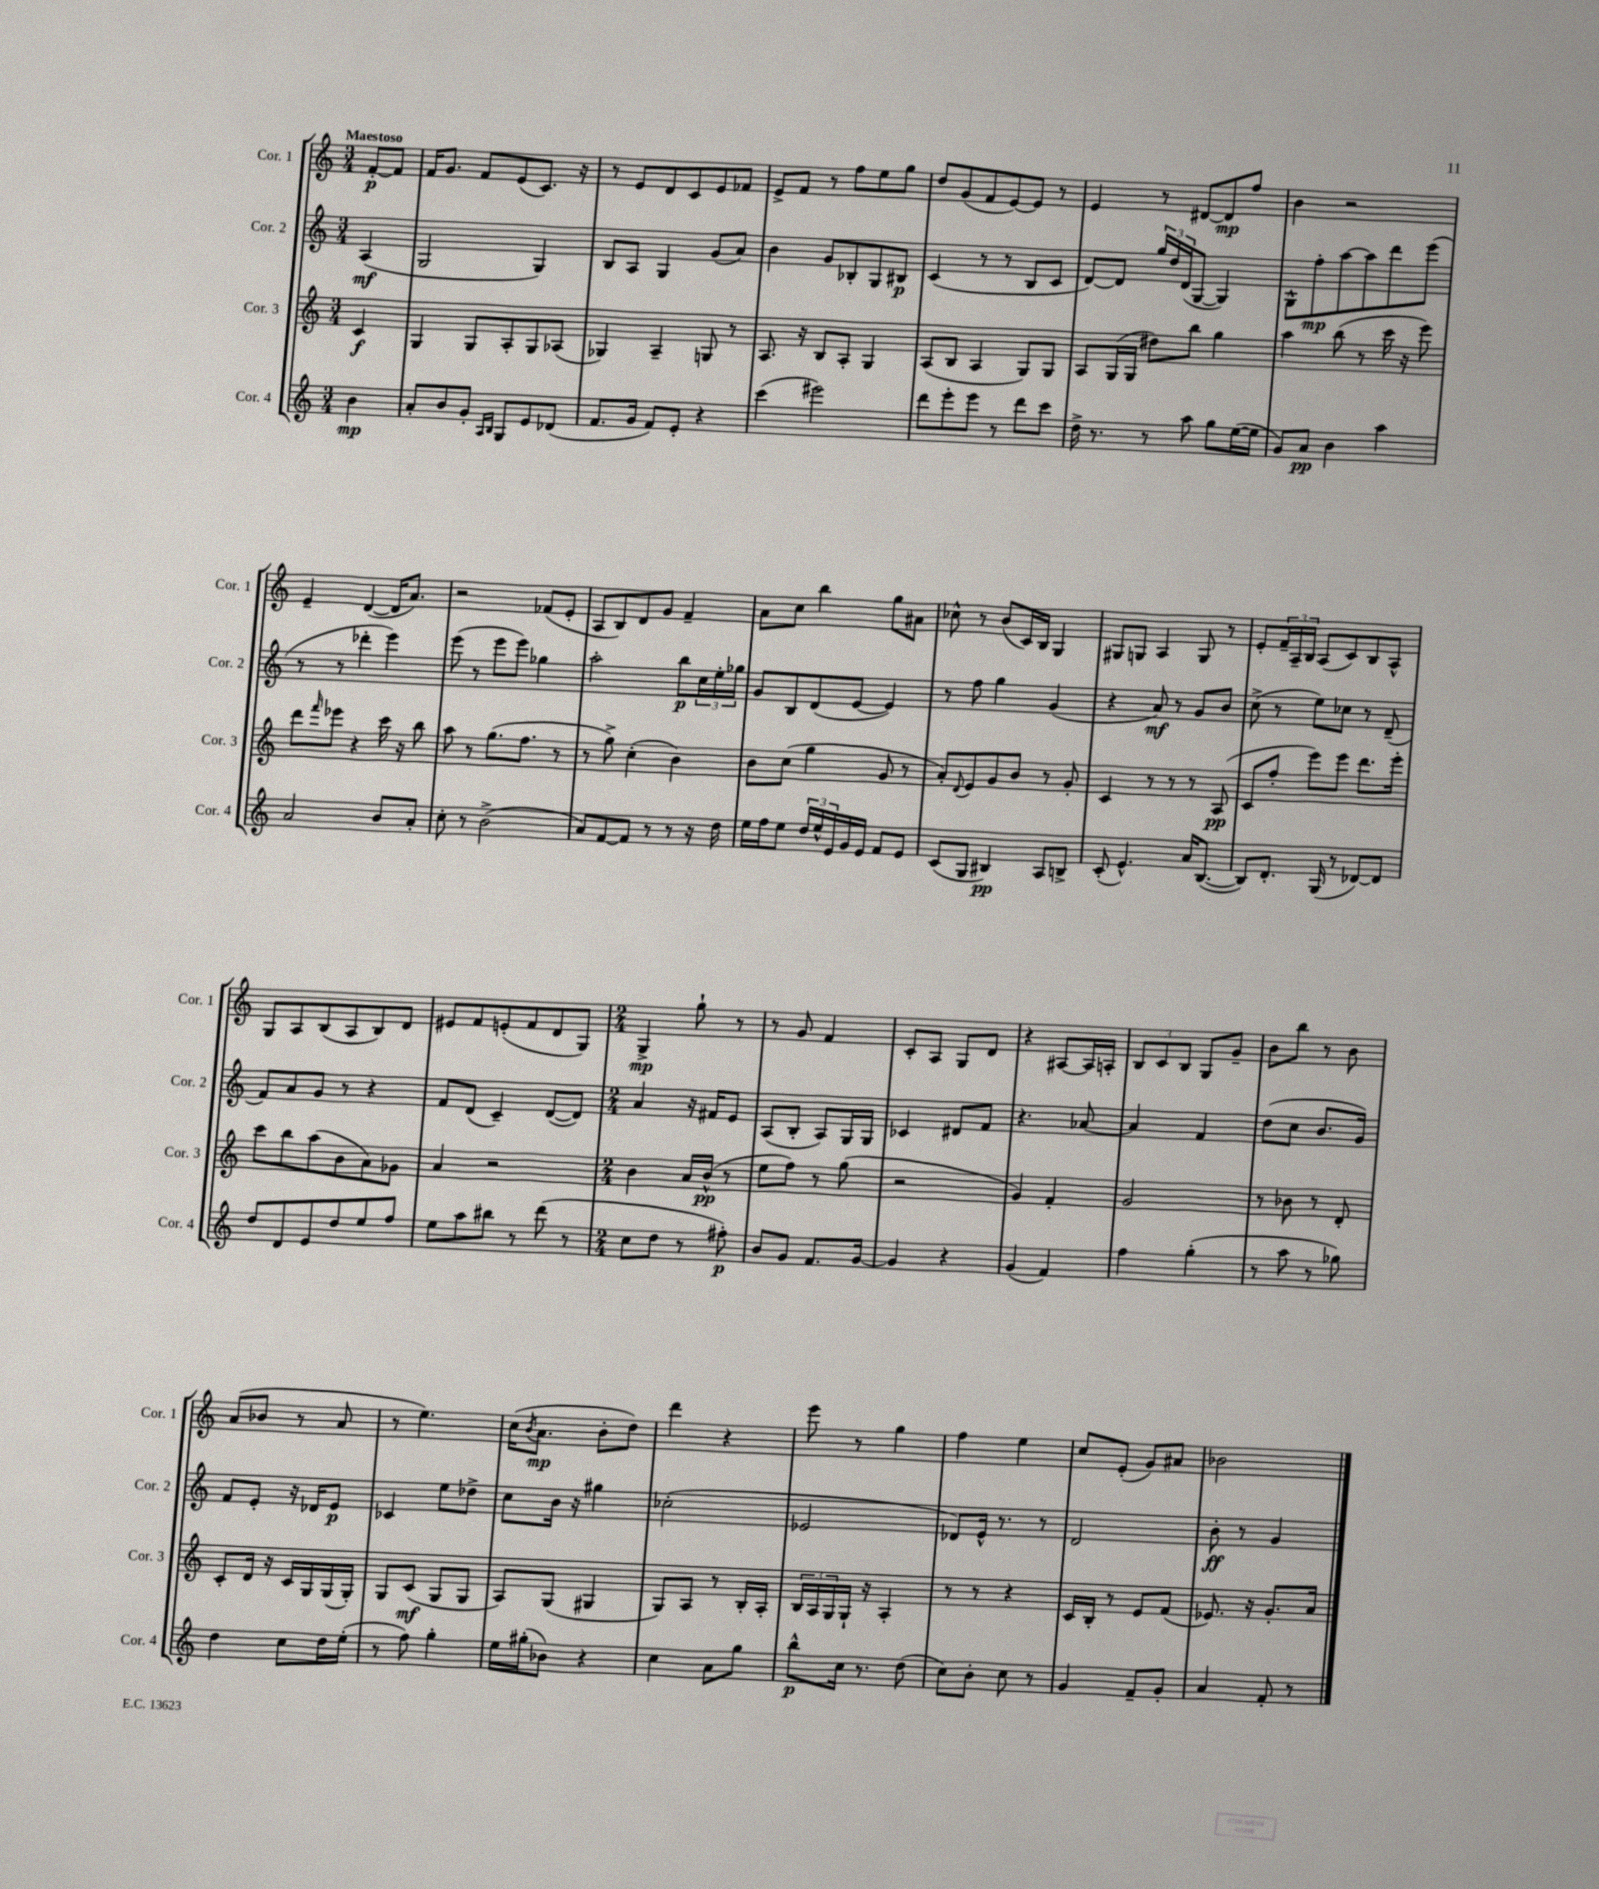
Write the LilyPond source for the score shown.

<<
\new StaffGroup <<
\new Staff = "s0" \with { instrumentName = "Cor. 1" shortInstrumentName = "Cor. 1" } {
    \clef treble \key c \major \numericTimeSignature \time 3/4 \partial 4 \tempo "Maestoso"
    f'8~-.\p f'8 |
    f'16 g'8. f'8 e'8( c'8.) r16 |
    r8 e'8 d'8 c'8 e'8 fes'8 |
    e'8-> f'8 r8 f''8 e''8 g''8 |
    d''8 g'8( f'8 e'8~) e'8 r8 |
    e'4 r8 dis'8~ dis'8\mp f''8 |
    b'4 r2 |
    e'4-- d'4~( d'16 a'8.) |
    r2 fes'8( e'8-. |
    a8 b8) d'8 g'8 f'4-- |
    a'8 c''8 b''4 g''8 ais'8 |
    ces''8-^ r8 b'8( c'16) b16 g4 |
    gis8 g8 a4 g8 r8 |
    e'8-. \tuplet 3/2 { f'16-- a16-- b16 } a8( c'8) b8 a8-^ |
    g8 a8 b8( a8 b8) d'8 |
    eis'8 f'8 e'8-.( f'8 d'8 g8) |
    \numericTimeSignature \time 2/4 g4->\mp g''8-! r8 |
    r8 g'8 f'4 |
    c'8-. a8 g8 d'8 |
    r4 ais8~ ais16 a16-. |
    \tuplet 3/2 { b8 c'8 b8 } g8 g'8-- |
    b'8 b''8 r8 b'8 |
    a'8( bes'8 r8 a'8 |
    r8 e''4.) |
    c''16( \acciaccatura { b'8 } a'8.\mp b'8-. d''8) |
    d'''4 r4 |
    e'''8 r8 g''4 |
    f''4 e''4 |
    c''8 e'8-.( g'8) ais'8 |
    bes'2 \bar "|." |
}
\new Staff = "s1" \with { instrumentName = "Cor. 2" shortInstrumentName = "Cor. 2" } {
    \clef treble \key c \major \numericTimeSignature \time 3/4 \partial 4
    a4\mf( |
    g2 g4) |
    b8 a8 g4 g'8( a'8) |
    b'4 g'8 bes8-. g8 bis8\p |
    c'4( r8 r8 b8 c'8 |
    d'8~) d'8 \tuplet 3/2 { g''16 d''16 d'16( } g8~ g4) |
    g8-^ f''8-.\mp a''8~ a''8 d'''8 e'''8( |
    r8 r8 des'''4-. e'''4) |
    e'''8( r8 e'''8 e'''8) ges''4 |
    a''2-. b''8\p \tuplet 3/2 { c''16 e''16-. ges''16 } |
    g'8 b8 d'8( e'8~ e'4) |
    r8 f''8 g''4 g'4( |
    r4 a'8\mf) r8 g'8 b'8 |
    c''8->( r8 e''8) ces''8 r8 d'8--( |
    f'8) a'8 g'8 r8 r4 |
    f'8 d'8( c'4--) d'8~( d'8) |
    \numericTimeSignature \time 2/4 a'4 r16 fis'16 e'8 |
    a8( b8-. a8) g16 g16 |
    ces'4 dis'8 f'8 |
    r4. aes'8~ |
    aes'4 f'4 |
    d''8( c''8 b'8. g'16) |
    f'8 e'8-. r16 des'16 e'8\p |
    ces'4 e''8 des''8-> |
    c''8 b'16 r16 gis''4 |
    ces''2-.( |
    ees'2 |
    des'8) e'16-^ r8. r8 |
    d'2 |
    b'8-.\ff r8 g'4 \bar "|." |
}
\new Staff = "s2" \with { instrumentName = "Cor. 3" shortInstrumentName = "Cor. 3" } {
    \clef treble \key c \major \numericTimeSignature \time 3/4 \partial 4
    c'4\f |
    g4 g8 a8-. g8 aes8( |
    ges4) a4-- g8 r8 |
    a8. r16 b8 a8-. g4 |
    a8( b8 a4 g8) g8 |
    a8 g16( g16 dis''8) b''8 g''4 |
    a''4 b''8( r8 c'''16 r16 e'''8) |
    d'''8 \grace { f'''16 } ees'''8 r4 c'''16 r16 b''8 |
    a''8 r8 g''8.( f''8. r8 |
    r8 g''8->) c''4-.( b'4) |
    b'8 c''8( g''4 g'8 r8 |
    a'8-.) \appoggiatura { d'8 } e'8 g'8 b'8 r8 g'8-. |
    c'4 r8 r8 r8 a8\pp( |
    c'8 f''8-. e'''8) e'''8 d'''8. e'''16-. |
    c'''8 b''8 a''8( b'8 a'8) ges'8 |
    a'4 r2 |
    \numericTimeSignature \time 2/4 b'4 a'16 b'16-^\pp( r8 |
    e''8 f''8) r8 g''8( |
    r2 |
    g'4) f'4-. |
    g'2 |
    r8 bes'8 r8 d'8-. |
    c'8-. d'16 r16 c'16 g16 g16( g16-.) |
    g8 c'8\mf( g8 g8 |
    a8) g8( gis4 |
    g8) a8 r8 b16-. a16-. |
    \tuplet 3/2 { b16 a16 g16 } g16-! r16 a4-. |
    r8 r8 r4 |
    c'16 b16-. r8 e'8 f'8( |
    ees'8.) r16 g'8.-. a'16 \bar "|." |
}
\new Staff = "s3" \with { instrumentName = "Cor. 4" shortInstrumentName = "Cor. 4" } {
    \clef treble \key c \major \numericTimeSignature \time 3/4 \partial 4
    b'4\mp |
    a'8-. b'8 g'8-. \grace { a16 b16 } g8 e'8 des'8( |
    f'8. g'16 f'8) e'8-. r4 |
    c'''4( eis'''2) |
    d'''8 e'''8-. e'''8 r8 d'''8 c'''8 |
    d''16-> r8. r8 a''8 g''8 e''16~( e''16 |
    g'8) a'8\pp b'4 a''4 |
    a'2 b'8 a'8-. |
    c''8-. r8 b'2->( |
    a'8) f'8~ f'8 r8 r8 r16 d''16 |
    e''16 f''16 e''8 \tuplet 3/2 { d''16 e''16-^ e'16 } g'16 e'16 f'8 e'8 |
    c'8( g8 bis4\pp) a8 b8-> |
    c'8-.( e'4.-^) a'16 b8.~( |
    b8) d'8.-. g16( r8 des'8~) des'8 |
    d''8 d'8 e'8 d''8 e''8 f''8 |
    e''8 a''8 bis''8 r8 d'''8( r8 |
    \numericTimeSignature \time 2/4 c''8 d''8 r8 fis''8-.\p) |
    b'8 g'8 f'8. g'16~ |
    g'4 r4 |
    g'4( f'4) |
    f''4 g''4-.( |
    r8 a''8 r8 ges''8) |
    d''4 c''8 d''16 e''16-.( |
    r8 f''8) g''4-. |
    e''16 gis''16-.( bes'8) r4 |
    c''4 a'8 g''8 |
    b''8-^\p c''16 r8. d''8( |
    c''8) b'8-. c''8 r8 |
    g'4 f'8-- g'8-. |
    a'4 f'8-. r8 \bar "|." |
}
>>
>>
\layout { \context { \Score \remove "Bar_number_engraver" } }
